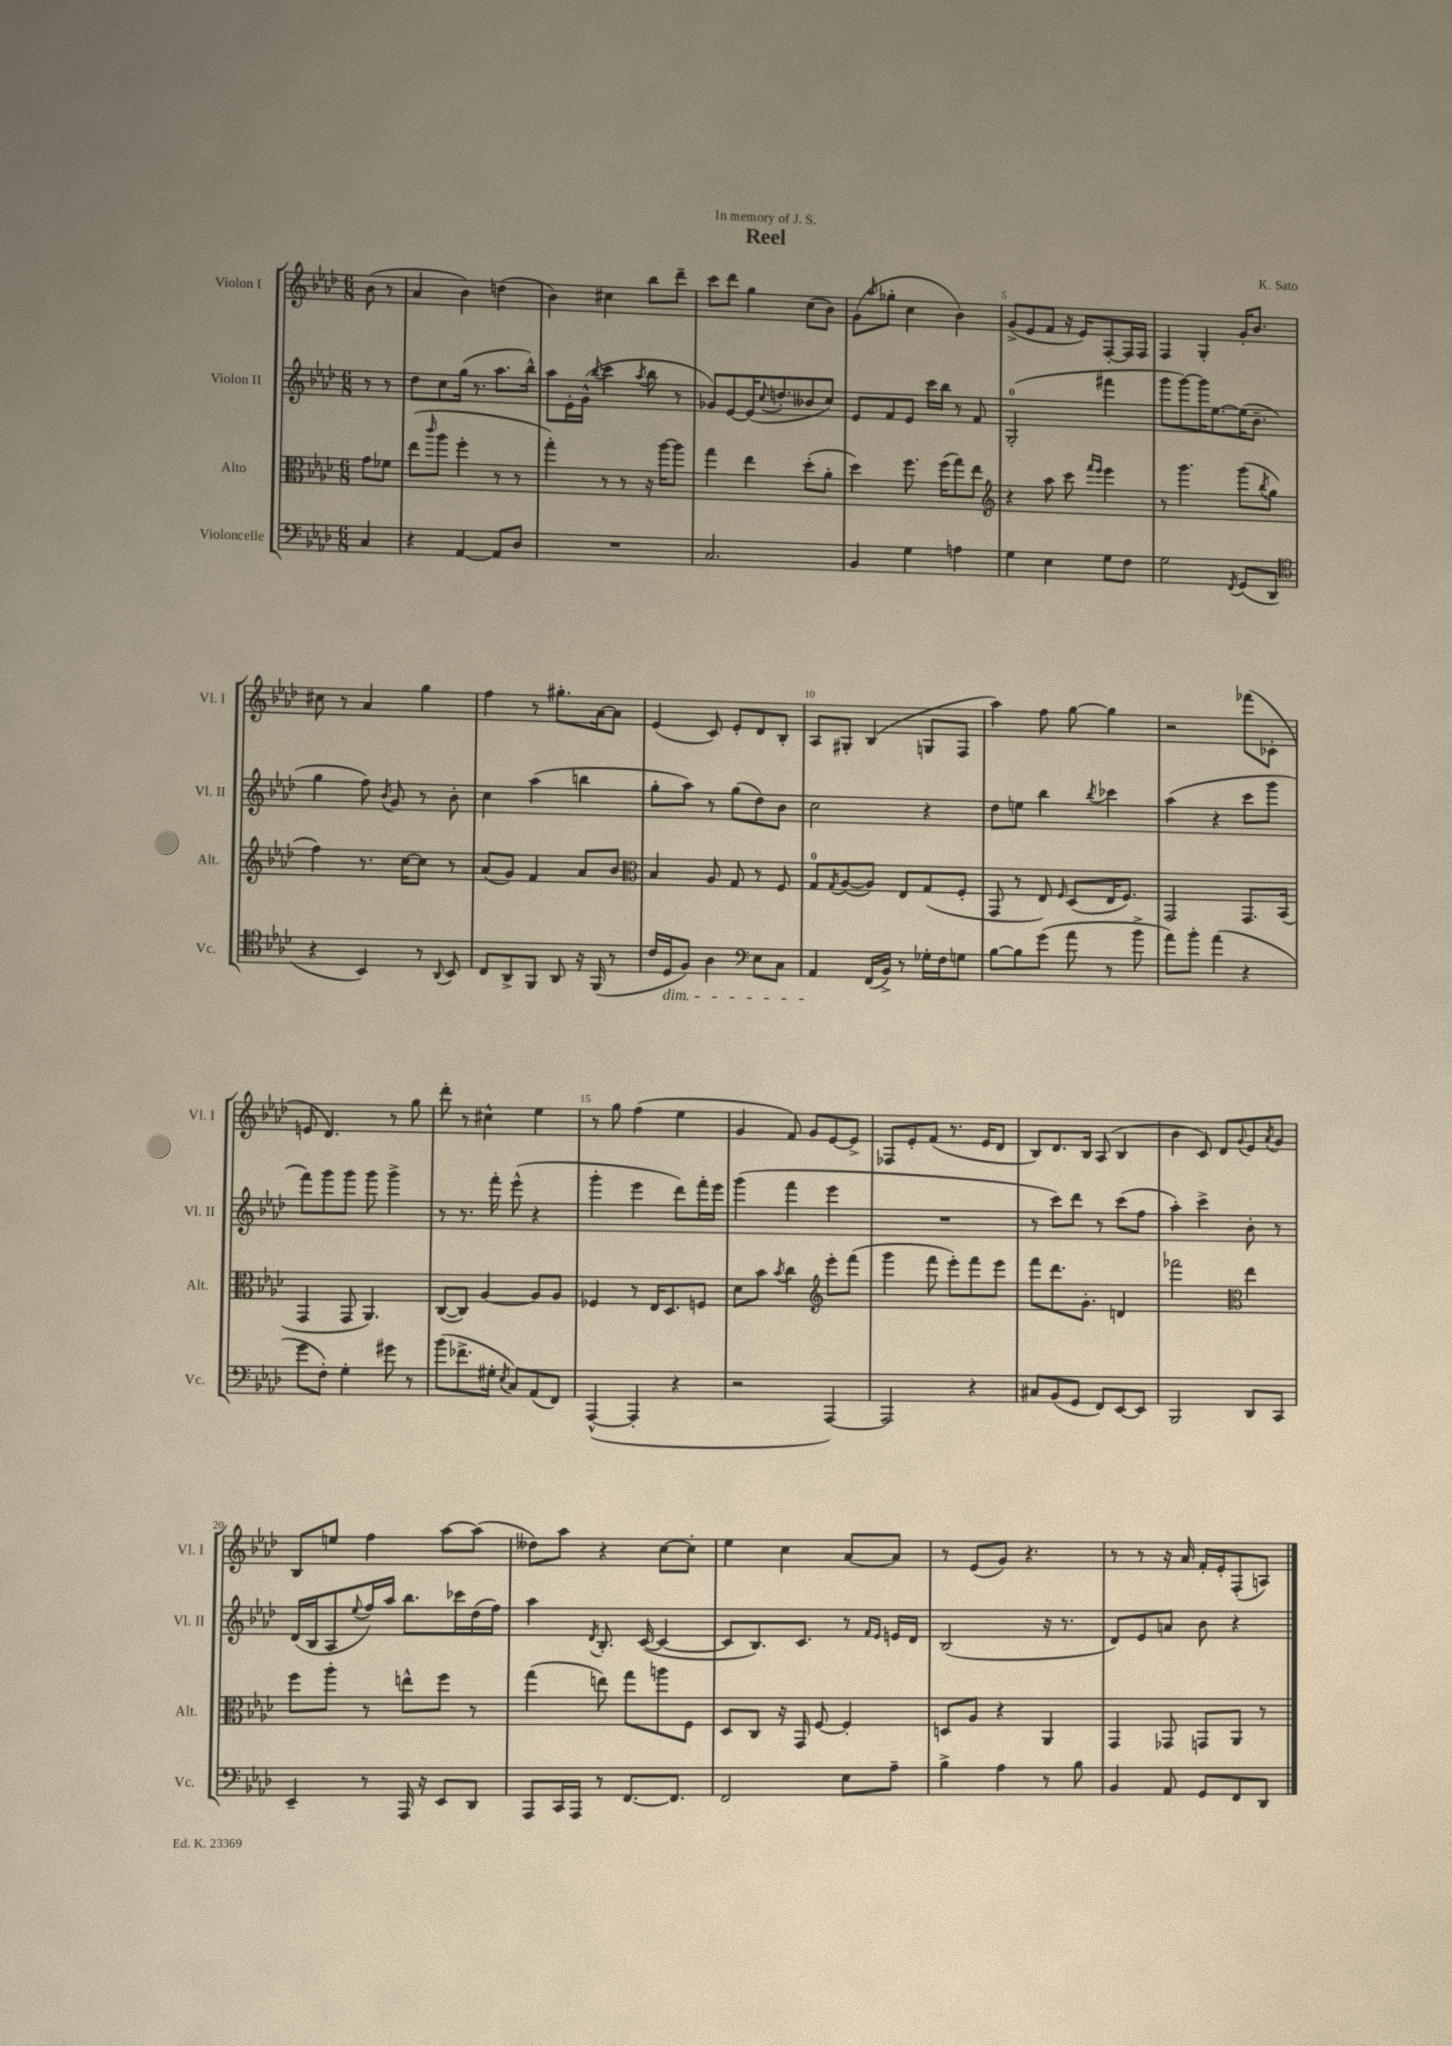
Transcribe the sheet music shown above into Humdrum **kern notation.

**kern	**kern	**kern	**kern
*staff4	*staff3	*staff2	*staff1
*clefF4	*clefC3	*clefG2	*clefG2
*k[b-e-a-d-]	*k[b-e-a-d-]	*k[b-e-a-d-]	*k[b-e-a-d-]
*M6/8	*M6/8	*M6/8	*M6/8
4C	8g	8r	(8b-
.	8f-	8r	8r
=	=	=	=
4r	(8ee-	8dd-	4a-
.	16qqccc	.	.
.	8aa-	8cc	.
[4AA-	4ff'	(16gg	4b-)
.	.	8.r	.
8AA-]	8r	8.aa-	(4dd
8D-	8r	.	.
.	.	16bb-^^)	.
=	=	=	=
2.r	4gg')	8aa-	4b-)
.	.	16e-'	.
.	.	(16g^^	.
.	.	8qqbb-	.
.	8r	4ccc	4cc#
.	8r	.	.
.	.	8qaa-	.
.	16r	8bb-	8bb-
.	[16aa-	.	.
.	8aa-]	8r	8ddd-~
=	=	=	=
2.C	4gg	8g-)	8ccc
.	.	[8e-	8ddd-
.	4ee-	(16e-]	4gg
.	.	8qqcc	.
.	.	8.dd'	.
.	(8dd-'	8b--	(8cc
.	8a-'	8cc)	8b-)
=	=	=	=
4BB-	4dd-)	8e-	(8g
.	.	.	16qqaa-
.	.	8f	8gg-'
4G	8.ff	8e-	4cc
.	.	16ccc	.
.	(16ff	16bb-	.
4A	8gg)	8r	4b-)
.	8ee-	8f	.
=	=	=	=
*	*clefG2	*	*
4G	4r	(2G'	(8g^
.	.	.	8e-
4E-	8aa-	.	8f
.	8ccc	.	16r
.	.	.	16e-)
.	16qqfff	.	.
.	16qqeee-	.	.
8G	4eee-	4fff#	[8F'
8F	.	.	16F]
.	.	.	16F
=	=	=	=
2G	8r	8ggg	4F
.	4.ggg	[8ggg)	.
.	.	16ggg]	4G'
.	.	[8.ee-	.
8qFF	.	.	.
(8GG	(8ggg	(16ee-]	16g'
.	.	8.b-~	8.b-
.	8qbb-	.	.
8DD-	8gg	.	.
=	=	=	=
*clefC4	*	*	*
4r	4ff)	4gg	8cc#
.	.	.	8r
4BB-)	8.r	8ff)	4a-
.	.	8qb-	.
.	.	8g	.
.	[16cc	.	.
8r	8cc]	8r	4gg
8qqAA-	.	.	.
8BB-	8r	8b-'	.
=	=	=	=
8C	(8a-	4cc	4ff
8AA-^	8g)	.	.
8FF	4f	(4aa-	8r
8AA-	.	.	8.gg#'
16r	8a-	4bb	.
(16FF	.	.	[16a-
8r	8b-	.	8a-]
=	=	=	=
*	*clefC3	*	*
16c	4B-	8gg'	(4e-
16D-	.	.	.
8F)	.	8aa-)	.
4A-	8A-	8r	8c)
.	8G	(8gg	8e-'
*clefF4	*	*	*
8E-	8r	8dd-)	8d-
8C	8F	8b-	8B-'
=	=	=	=
4AA-	8G	2cc	8A-
.	8qG	.	.
.	([8A-	.	8G#'
(16FF	8A-])	.	(4B-
16BB-^)	.	.	.
8r	8E-	.	.
16G-'	(8G	4r	8G
16F	.	.	.
8G	8F'	.	8F
=	=	=	=
[8B-	8GG	8dd-	4aa-)
8B-]	8r	8ee	.
(8g	8E-)	4bb-	8ff
.	16qqF	.	.
8a-	(8D-	.	[8gg
.	.	8qbb-	.
8r	16E-	4ccc-	4gg]
.	8.F)	.	.
8b-^	.	.	.
=	=	=	=
8a-)	2GG	(4aa-	2r
8b-'	.	.	.
(4a-	.	4r	.
4r	8.GG	8ccc	(8fff-
.	.	8ggg	8c-'
.	(16BB-	.	.
=	=	=	=
8g	4GG	8fff)	8e
8F')	.	8ggg	4.d-)
4G'	8GG	8ggg	.
.	4.AA-)	8ggg	.
8g#	.	4ggg^	8r
8r	.	.	8gg
=	=	=	=
(8b-	([8C	8r	8ddd-'
8.f-^	8C])	8.r	8r
.	[4A-	.	4cc#^^
16G#'	.	16fff'	.
8qE-	.	.	.
8C)	.	(8eee-^^	.
(8AA-	8A-]	4r	4ee-
8FF)	8A-	.	.
=	=	=	=
([4AAA-^^	4F-	4ggg'	8r
.	.	.	8gg
4AAA-']	8r	4eee-	(4ff
.	16E-	.	.
.	8.D-	.	.
4r	.	8ddd-)	4ee-
.	8F	16fff'	.
.	.	16eee-	.
=	=	=	=
2r	8d-	(4ggg	4g
.	8b-	.	.
.	8qb-	.	.
.	4cc	4fff	8f)
.	.	.	8g
*	*clefG2	*	*
[4AAA-)	8eee-'	4eee-	[8e-
.	(8fff	.	8e-^]
=	=	=	=
2AAA-]	4ggg	2.r	8F-
.	.	.	8e-'
.	8fff	.	(8f
.	8eee-')	.	8.r
4r	8fff	.	.
.	.	.	16e-
.	8eee-	.	8d-
=	=	=	=
8C#	8fff	8r	8B-)
(8BB-	8.ddd-	8ccc)	8.d-
8GG	.	8ddd-	.
.	8.g'	.	16B-
8FF)	.	8r	(8A-
[8EE-	4d	(8ccc	4B-
8EE-]	.	8ff	.
=	=	=	=
2BBB-	2fff-	4aa-')	4b-
.	.	4ccc^	8c)
.	.	.	8d-
*	*clefC3	*	*
.	.	.	8qqg
8DD-	4ee-	8b-'	8e-
.	.	.	8qa-
8CC	.	8r	8g
=	=	=	=
4EE-~	8ff	(16d-	8B-
.	.	16B-	.
.	8aa-'	8A-	8ee
.	.	8qqee-	.
8r	8r	16ff)	4ff
.	.	16aa-	.
16AAA-	8ee^^	8.bb-	.
16r	.	.	.
8EE-	8ff	.	[8aa-
.	.	16ccc-	.
8DD-	8r	(16dd-	(8aa-]
.	.	16ff)	.
=	=	=	=
8AAA-	(4gg	4aa-	8dd--)
16CC	.	.	8aa-
16AAA-	.	.	.
.	.	8qd-	.
8r	8ee)	8.B-'	4r
[8.FF	8gg	.	.
.	.	([16c	.
.	8aa	4c_	[8cc
8.FF]	.	.	.
.	8F	.	8cc']
=	=	=	=
2FF	8D-	8c]	4ee-
.	8C	8.B-)	.
.	16r	.	4cc
.	16GG	8.c	.
.	[8F	.	.
8E-	4F']	8r	[8a-
.	.	16qqf	.
.	.	16qqe-	.
8A-~	.	16e	8a-]
.	.	16d-	.
=	=	=	=
4B-^	8D	(2B-	8r
.	8A-	.	(8e-
4A-	4r	.	8g)
.	.	.	4.r
8r	4AA-	16r	.
.	.	8.r	.
8B-	.	.	.
=	=	=	=
4BB-	4GG	8d-)	8r
.	.	8e-	8r
8AA-	8GG-	8a	16r
.	.	.	16a-
8GG	8GG	8b-	16f'
.	.	.	16e-'
8FF	8AA-	4r	(8F'
8DD-	8r	.	8A)
==	==	==	==
*-	*-	*-	*-
